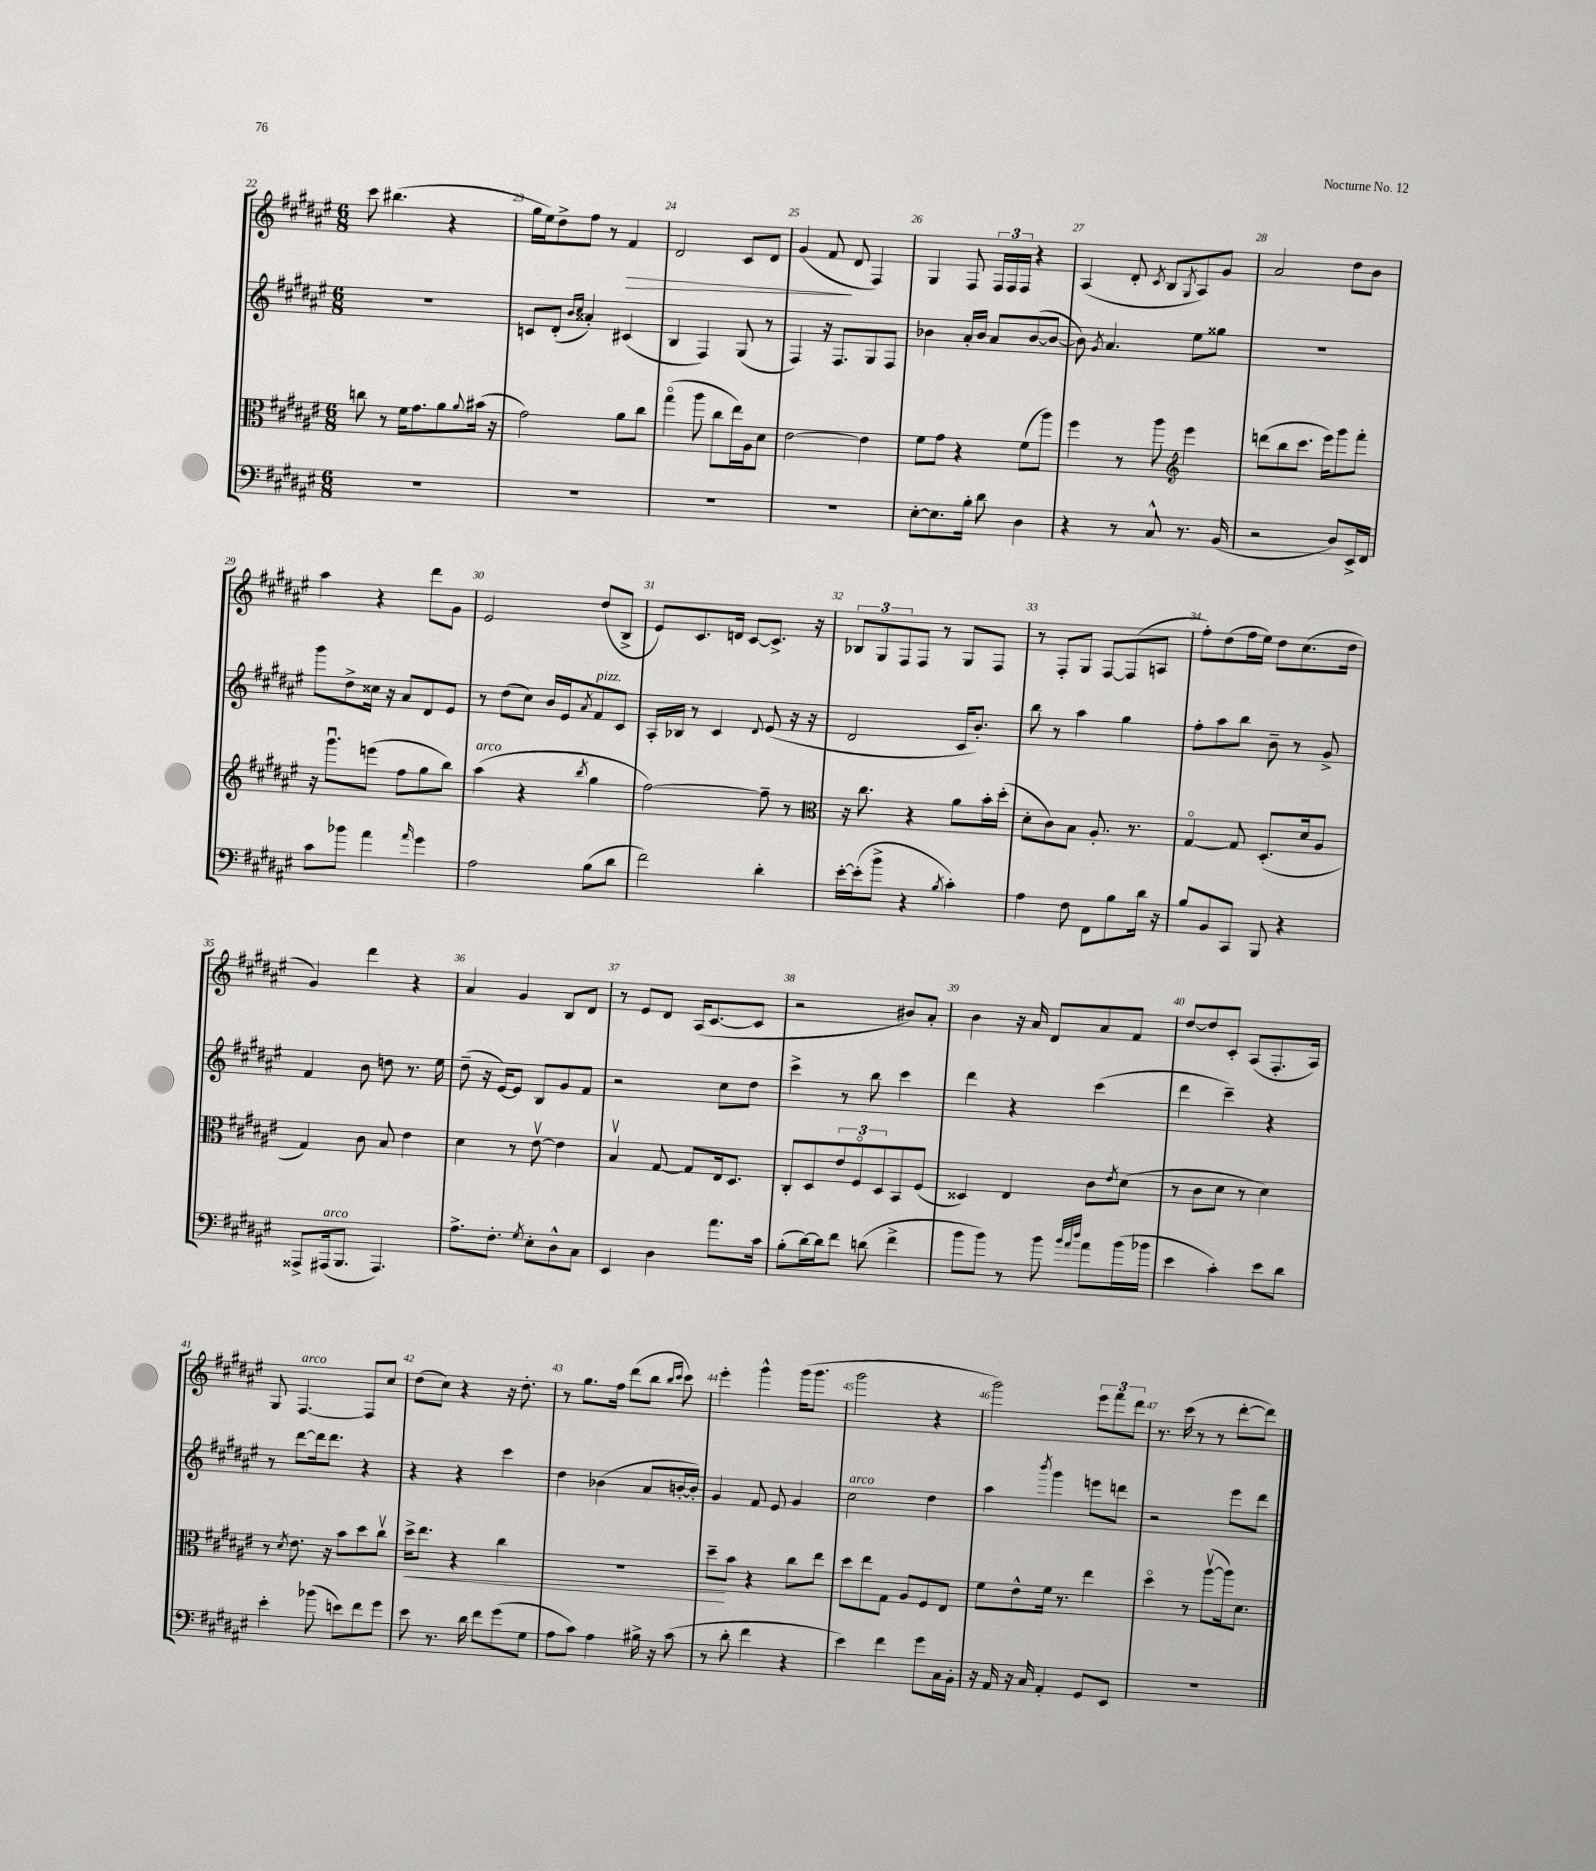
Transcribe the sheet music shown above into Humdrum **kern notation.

**kern	**kern	**kern	**kern
*staff4	*staff3	*staff2	*staff1
*clefF4	*clefC3	*clefG2	*clefG2
*k[f#c#g#d#a#e#]	*k[f#c#g#d#a#e#]	*k[f#c#g#d#a#e#]	*k[f#c#g#d#a#e#]
*M6/8	*M6/8	*M6/8	*M6/8
2.r	8cc\	2.r	8ccc#\
.	8r	.	(4.bb#\
.	16f#\LK	.	.
.	8.g#\	.	.
.	8a#\	.	4r
.	8qqa#/	.	.
.	(16b#\Jk	.	.
.	16r	.	.
=	=	=	=
2.r	2g#\)	8c/L	16gg#\LL
.	.	.	16ee#\J)
.	.	(8d#'/J	8dd#^\
.	.	16qqb/LL	.
.	.	16qqcc#/JJ	.
.	.	4a##'/)	8ff#\J
.	.	.	8r
.	8a#\L	(4c#/	4f#/
.	8cc#\J	.	.
=	=	=	=
2.r	(4gg#o\	4B/	2d#/
.	8aa#\	4F#/)	.
.	8cc#\L	.	.
.	16ee#\L)	(8G#/	8c#/L
.	16A#\J	.	.
.	8d#\J	8r	8d#/J
=	=	=	=
2.r	[2e#\	4F#/)	(4g#/
.	.	16r	8f#/
.	.	8.F#/L	.
.	.	.	8d#/
.	4e#\]	8G#/	4F#/)
.	.	8F#/J	.
=	=	=	=
[8E#'\L	8f#\L	4b-\	4G#/
8.E#\]	8g#\J	.	.
.	4r	16a#'/LL	8F#/
16B'\Jk	.	16b-/JJ	.
8d#\	.	8a#/L	24F#/LL
.	.	.	24F#/
.	.	.	24F#/JJ
4D#\	(8f#\L	([8b-/	4r
.	8aa#\J)	8b-/_J	.
=	=	=	=
4r	4ff#\	8b-\])	(4A#/
.	.	8qg#/	.
.	.	4.a#/	.
8r	8r	.	8d#'/
.	.	.	8qc#/
8C#^^/	8aa#\	.	8B/L
*	*clefG2	*	*
.	.	.	8qG#/
8.r	4eee#\	8ee#\L	8A#/)
.	.	8gg##\J	8g#/J
(16BB/	.	.	.
=	=	=	=
2r	(8ddd\L	2.r	2a#/
.	8bb\	.	.
.	8.ccc#\J	.	.
.	16eee#\LK)	.	.
8D#/L)	8ggg#\	.	8dd#\L
16EE#^/L	8fff#'\J	.	8b\J
16FF#/JJ	.	.	.
=	=	=	=
8c#\L	16r	8ggg#\L	4aa#\
.	8.ggg#u\L	.	.
8b-\J	.	8dd#^\	.
4a#\	(8eee\J	16cc##\Jk	4r
.	.	16r	.
.	8ff#\L	8a#/L	.
16qqa#/	.	.	.
4g#\	8gg#\	8d#/	8ddd#\L
.	8bb\J)	8e#/J	8g#\J
=	=	=	=
2A#\	(4aa#\	8r	2e#/
.	.	(8dd#\L	.
.	4r	8cc#\J)	.
.	.	16b/LL	.
.	.	16e#/J	.
.	8qbb/	8qa#/	.
(8B\L	4gg#\	8f#/	(8dd#/L
8d#\J	.	8c#/J	8B^/J
=	=	=	=
2f#\)	[2ff#\)	16A#'/LL	8e#/L)
.	.	16B-/JJ	.
.	.	8r	8.c#/
.	.	4c#/	.
.	.	.	16d/Jk
.	.	.	[8c#/L
.	.	8qqd#/	.
4d#'\	8ff#~\]	(8e#/	8.c#^/]J
.	8r	16r	.
.	.	16r	16r
=	=	=	=
*	*clefC3	*	*
[16e#'\LL	16r	2d#/	12B-/L
(16e#'\]J	8.cc#\	.	.
.	.	.	12G#/
8b^\J	.	.	.
.	.	.	12F#/
4r	4r	.	8F#/J
.	.	.	8r
8qB/	.	.	.
4c#'\)	8a#\L	16c#/LK	8G#/L
.	.	8.b'/J)	.
.	16b'\L	.	8F#/J
.	(16dd#'\JJ	.	.
=	=	=	=
4A#\	8d#'\L	8bb\	8r
.	8c#\)	8r	8F#'/L
8F#\	8B\J	4aa#\	8G#/J
8FF#\L	8.A#'/	.	[8F#/L
8B\	.	4gg#\	(8F#/]
.	8.r	.	.
16d#\Jk	.	.	8A/J
16r	.	.	.
=	=	=	=
8B/L	[4G#o/	8ff#'\L	8ff#'\L)
8BB/	.	8aa#\	(8dd#\
8CC#/J	8G#/]	8bb\J	16ff#\L
.	.	.	16ee#\JJ)
8BBB/	(8.D#'/L	8b~\	8dd#\L
4r	.	8r	(8.cc#\
.	16d#/k	.	.
.	8A#/J	8g#^/	.
.	.	.	16dd#\Jk
=	=	=	=
8AAA##^/L	4G#/)	4f#/	4g#/)
(16AAA#/k	.	.	.
8.BBB/J	.	.	.
.	8c#\	8b\	4ddd#\
4.AAA#/)	8B/	8dd\	.
.	4e#\	8.r	4r
.	.	16ee#\	.
=	=	=	=
8.A#^\L	4d#\	(8dd#~\	4a#/
.	.	16r	.
8.F#'\J	.	[16e#/LK)	.
.	8r	8e#/]J	4g#/
8qG#/	.	.	.
8E#'\L	[8e#v\	8B/L	.
8D#^^\	4e#\]	8g#/	8B/L
8C#\J	.	8f#/J	8d#/J
=	=	=	=
4EE#/	4Bv/	2r	8r
.	.	.	8e#/L
4D#\	[8G#/	.	8d#/J
.	8G#/]L	.	(16A#/LK
.	.	.	[8.c#/
8.a#\L	16E#/k	8cc#\L	.
.	8.D#/J	.	.
.	.	8dd#\J	8c#/]J
16c#\Jk	.	.	.
=	=	=	=
(8B'\L	8C#'/L	4ccc#^\	2r
[16d#\L)	8D#/	.	.
16d#\]J	.	.	.
8f#\J	12e#/	8r	.
.	12F#o/	.	.
(8d\	.	8bb\	.
.	12D#/	.	.
4f#^\	8BB/	4ccc#\	8b#/L)
.	(8F#/J	.	8a#'/J
=	=	=	=
8b\L	4D##/)	4ddd#\	4b\
8b\J)	.	.	.
8r	4E#/	4r	16r
.	.	.	16a#/
8b\	.	.	8d#/L
32qqb/LLL	.	.	.
32qqa#/	.	.	.
32qqdd#/JJJ	.	.	.
8a#\L	8c#\L	(4ccc#\	8a#/
.	8qe#/	.	.
(16b\L	(8d#\J	.	8f#/J
16b-\JJ	.	.	.
=	=	=	=
4e#\	8r	4ddd#\	[8dd#/L
.	8c#\L	.	8dd#/]
4c#'\)	8d#\J	4ccc#~\)	8c#'/J
.	8r	.	(8A#/L
8e#\L	4d#\)	4r	8.F#'/
8d#\J	.	.	.
.	.	.	16A#/Jk)
=	=	=	=
4e#'\	8r	8r	8G#/
.	8qd#/	.	.
.	8.e#\	[8ddd#\L	[4.F#/
(8b-\	.	16ddd#\]k	.
.	16r	8.ddd#\J	.
8e\L)	8b\L	.	.
8f#\	8dd#\	4r	8F#/]L
8g#\J	8cc#v\J	.	8cc#/J
=	=	=	=
8e#\	16dd#^\LK	4r	(8dd#\L
.	8.ee#\J	.	.
8.r	.	.	8cc#\J)
.	4r	4r	4r
16d#\	.	.	.
8f#\L	.	.	.
(8g#\	4cc#\	4ccc#\	16r
.	.	.	8.dd#'\
8G#\J	.	.	.
=	=	=	=
8A#\L	2.r	4dd#\	8r
8c#\J)	.	.	8.gg#\L
4A#\	.	(4b-\	.
.	.	.	16ff#\Jk
.	.	.	(8ddd#\L
16B#^\	.	8a#/L	8bb\J
16r	.	.	.
.	.	.	16qqbb/LL
.	.	.	16qqccc#/JJ
(8c#\	.	[16b'/L	8ccc#\)
.	.	16b'/]JJ)	.
=	=	=	=
8r	8dd#~\L	4g#/	4eee#'\
8d#'\	8b\J	.	.
4f#\	4r	8f#/	4ggg#^^\
.	.	8e#/	.
4r	8cc#\L	4g#/	(16ggg#\LK
.	.	.	8.ggg#\J
.	8ee#\J	.	.
=	=	=	=
4e#\)	8dd#\L	2cc#\	2ggg#\
.	8ee#\	.	.
4f#\	8G#\J	.	.
.	8A#/L	.	.
8g#\L	8F#/	4dd#\	4r
16C#\L	8E#/J	.	.
16BB'\JJ	.	.	.
=	=	=	=
16r	8f#\L	4aa#\	2ggg#\)
16AA#/	.	.	.
16r	8e#^^\	.	.
16C#/	.	.	.
.	.	8qbbb/	.
4AA#'/	16f#\Jk	4ggg#\	.
.	8.r	.	.
8GG#/L	4ee#\	8eee\L	12eee#\L
.	.	.	12fff#\
8EE#/J	.	8ddd\J	.
.	.	.	12ddd#\J
=	=	=	=
2.r	4dd#o\	2r	8.r
.	.	.	(16ccc#\
.	8r	.	8r
.	([8aa#v\L	.	8r
.	16aa#\]k)	8eee#\L	[8ddd#'\L
.	8.d#\J	.	.
.	.	8ddd#\J	8ddd#\]J)
==	==	==	==
*-	*-	*-	*-
